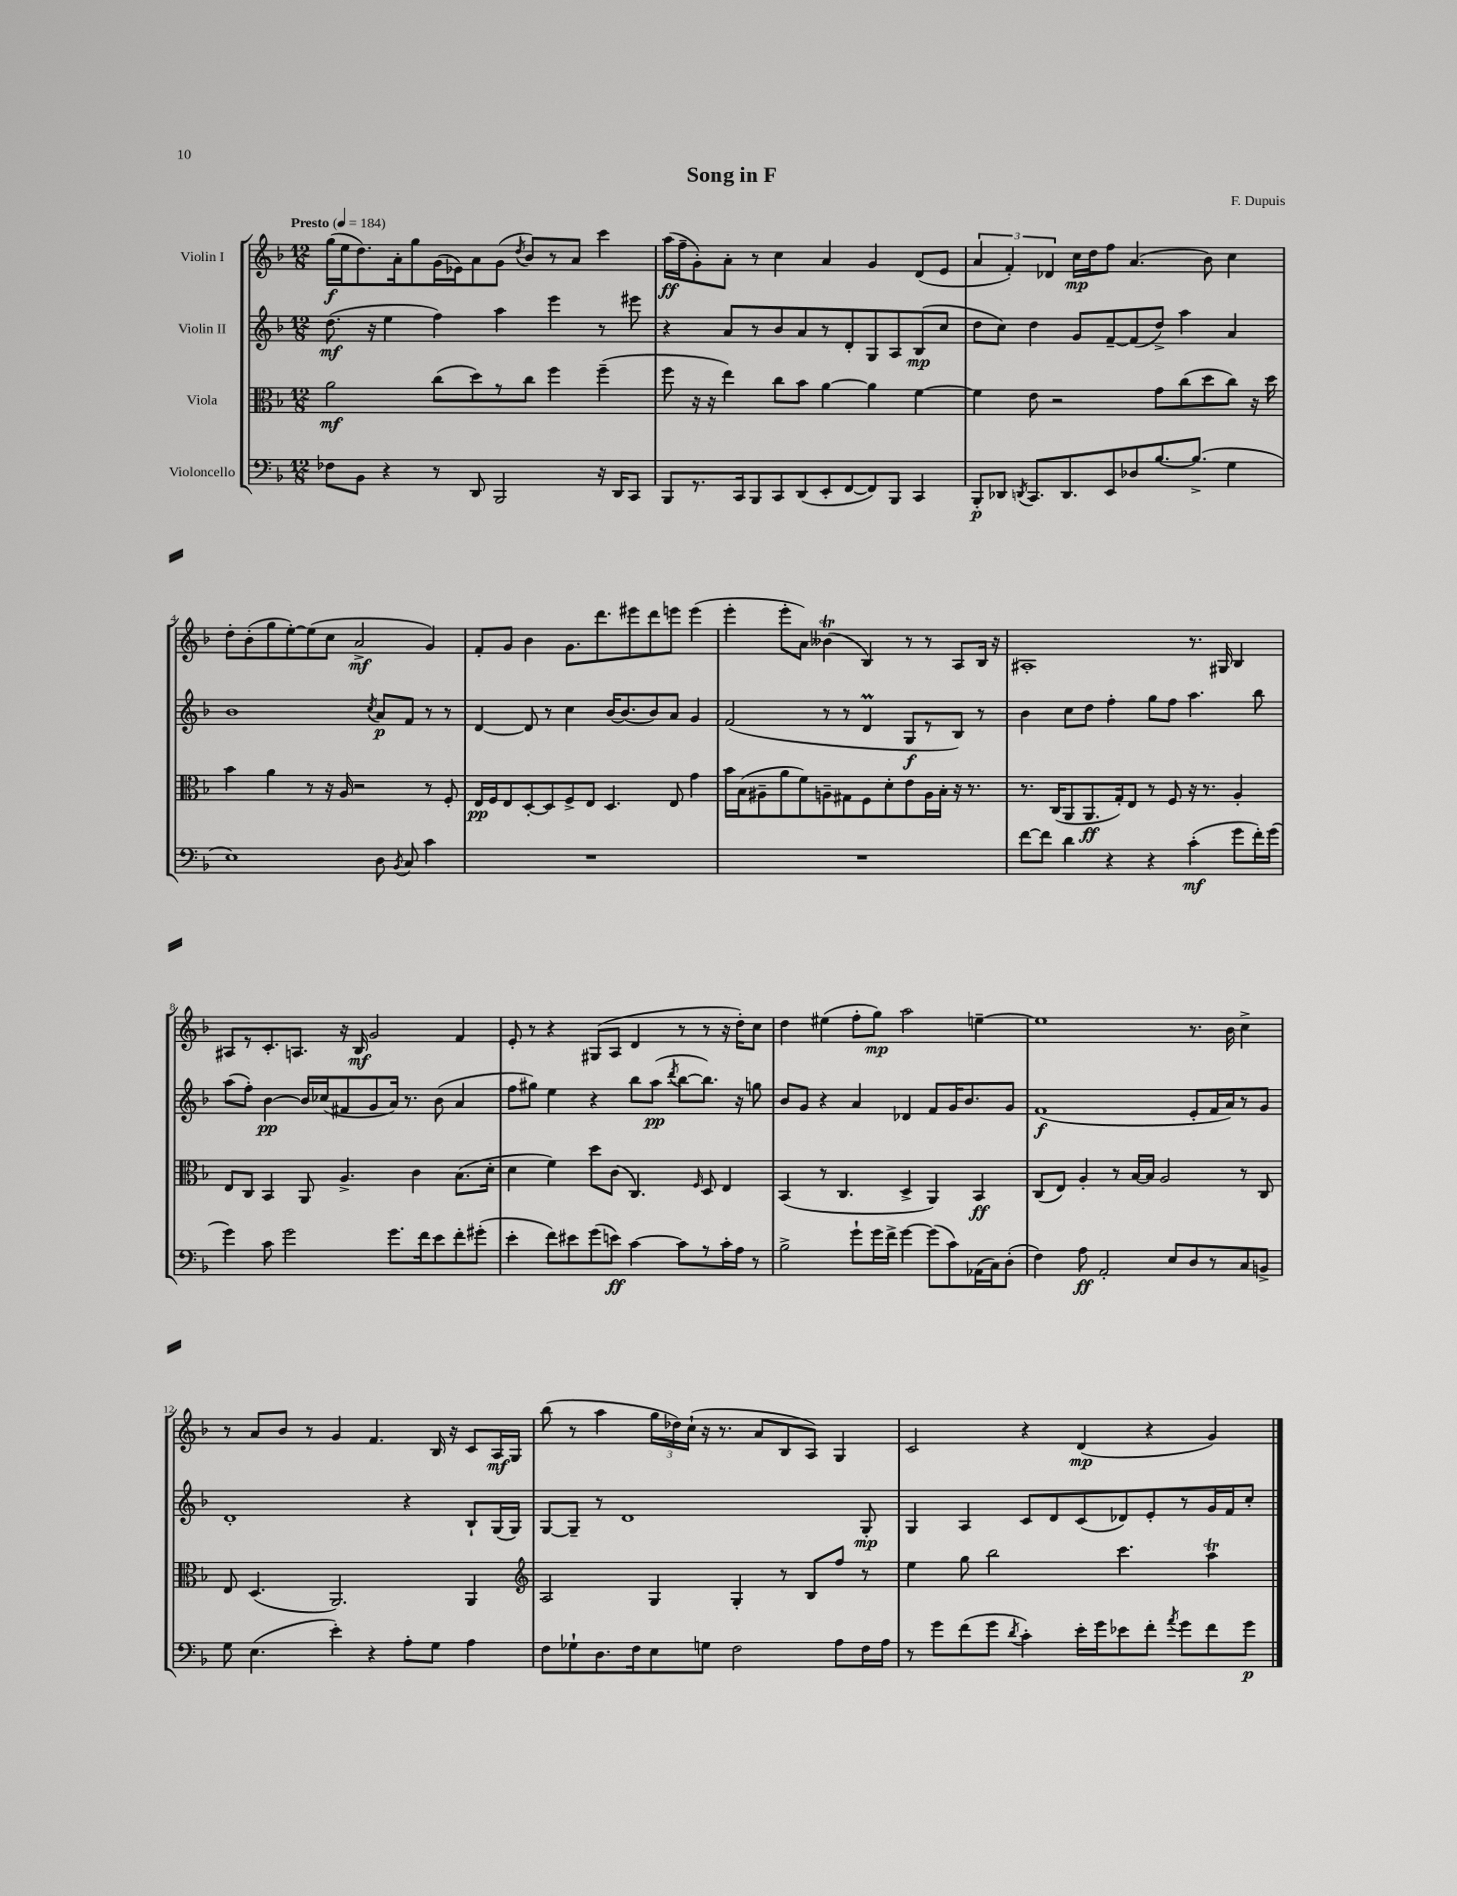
\header { title = "Song in F" composer = "F. Dupuis" }
<<
\new StaffGroup <<
\new Staff = "s0" \with { instrumentName = "Violin I" } {
    \clef treble \key f \major \numericTimeSignature \time 12/8 \tempo "Presto" 4 = 184
    \autoBeamOff g''16[\f( e''16 d''8.) a'16-. g''8 g'16( ees'16) a'8 g'8]( \acciaccatura { d''8 } bes'8[) r8 a'8] c'''4 |
    a''16[\ff( f''16-- g'8-.) a'8]-. r8 c''4 a'4 g'4 d'8[( e'8] |
    \tuplet 3/2 { a'4 f'4-.) des'4 } c''16[\mp d''16 f''8] a'4.( bes'8) c''4 |
    d''8[-. bes'8-.( g''8 e''8~-.) e''8( c''8] a'2->\mf g'4) |
    f'8[-. g'8] bes'4 g'8.[ d'''8. eis'''8 d'''8 e'''8] e'''4( |
    e'''4-. e'''8[-. a'8]) beses'4\trill( bes4) r8 r8 a8[ bes16] r16 |
    ais1-. r8. gis16 bes4 |
    ais8[ r8 c'8.-. a8.] r16 bes16\mf g'2 f'4 |
    e'8-. r8 r4 gis8[( a8] d'4 r8 r8 r16 d''16[-.) c''8] |
    d''4 eis''4( f''8[-. g''8]\mp) a''2 e''4~-- |
    e''1 r8. bes'16 c''4-> |
    r8 a'8[ bes'8] r8 g'4 f'4. bes16 r16 c'8[ a16\mf g16] |
    bes''8( r8 a''4 \tuplet 3/2 { g''16[ des''16) c''16]-!( } r16 r8. a'8[ bes8 a8]) g4 |
    c'2 r4 d'4\mp( r4 g'4) \bar "|." |
}
\new Staff = "s1" \with { instrumentName = "Violin II" } {
    \clef treble \key f \major \numericTimeSignature \time 12/8
    \autoBeamOff d''8.\mf( r16 e''4 f''4) a''4 e'''4 r8 eis'''8 |
    r4 a'8[ r8 bes'8 a'8 r8 d'8-. g8 a8 bes8\mp( c''8] |
    d''8[ c''8]) d''4 g'8[ f'8~-- f'8( d''8]->) a''4 a'4 |
    bes'1 \acciaccatura { c''8 } a'8[\p f'8] r8 r8 |
    d'4~ d'8 r8 c''4 bes'16[~ bes'8.( bes'8) a'8] g'4 |
    f'2( r8 r8 d'4\prall g8[\f r8 bes8]) r8 |
    bes'4 c''8[ d''8] f''4-. g''8[ f''8] a''4. bes''8 |
    a''8[( f''8]-.) bes'4~\pp bes'16[ ces''16( fis'8 g'8 a'16]) r8. bes'8( a'4 |
    f''8[ gis''8]) e''4 r4 bes''8[ a''8]\pp( \acciaccatura { d'''8 } bes''8[~ bes''8.]) r16 g''8 |
    bes'8[ g'8] r4 a'4 des'4 f'8[ g'16 bes'8. g'8] |
    f'1\f( e'8[-. f'16 a'16) r8 g'8] |
    d'1-. r4 bes8[-! g16( g16]) |
    g8[~ g8]-- r8 d'1 g8-.\mp |
    g4 a4 c'8[ d'8 c'8( des'8) e'8-. r8 g'16 f'16 c''8]-. \bar "|." |
}
\new Staff = "s2" \with { instrumentName = "Viola" } {
    \clef alto \key f \major \numericTimeSignature \time 12/8
    \autoBeamOff a'2\mf c''8[( d''8) r8 c''8] f''4 f''4--( |
    f''8 r16 r16 e''4) c''8[ bes'8] a'4~ a'4 f'4~ |
    f'4 e'8 r2 g'8[ c''8( d''8 c''8]) r16 d''16 |
    bes'4 a'4 r8 r16 a16 r2 r8 f8-. |
    e16[\pp f16 e8 d8~-. d8 f8-> e8] d4. e8 g'4 |
    bes'16[ bes16( ais8-- a'8 f'8) a8-- gis8 f8 d'8-. e'8 a16 bes16]-. r16 r8. |
    r8. c16[( a,8 a,8.\ff g16-.) e8] r8 f8 r16 r8. a4-. |
    e8[ c8] bes,4 a,8 a4.-> c'4 bes8.[( d'16]-. |
    d'4 f'4) d''8[ c'8]( c4.) \grace { f16 } d8 e4 |
    bes,4( r8 c4. d4-> a,4) bes,4\ff |
    c8[( e8]) a4-. r8 bes16[~ bes16] a2 r8 c8 |
    e8 d4.( a,2.) a,4 |
    \clef treble a2 g4 g4-. r8 bes8[ f''8] r8 |
    e''4 g''8 bes''2 c'''4. a''4\trill \bar "|." |
}
\new Staff = "s3" \with { instrumentName = "Violoncello" } {
    \clef bass \key f \major \numericTimeSignature \time 12/8
    \autoBeamOff fes8[ bes,8] r4 r8 d,8 bes,,2 r16 d,16[ c,8] |
    bes,,8[ r8. c,16 bes,,8 c,8 d,8( e,8-. f,8~ f,8) bes,,8] c,4 |
    bes,,8[-.\p des,8] \acciaccatura { d,8 } c,8.[ d,8. e,8 des8 bes8.~ bes8.]->( g4 |
    e1) d8 \acciaccatura { bes,8 } c8 c'4 |
    R1. |
    R1. |
    f'8[~ f'8] d'4 r4 r4 c'4-.\mf( g'8[ f'16-.) g'16]( |
    g'4) c'8 g'2 g'8.[ f'16 e'8 f'8-. gis'8]-.( |
    e'4-. f'8[) eis'8 g'8( e'8]\ff) c'4~ c'8[ r8 c'16-. a16] r8 |
    bes2-> g'8[-! g'16 f'16]-> g'4~ g'8[( c'8) aes,16( c16) d8]-.( |
    f4) a8\ff a,2-. e8[ d8 r8 c8 b,8]-> |
    g8 e4.( e'4-.) r4 a8[-. g8] a4 |
    f8[ ges8-! d8. f16 e8 g8] f2 a8[ f16 a16] |
    r8 g'8[ f'8( g'8] \acciaccatura { d'8 } c'4-.) e'16[-. g'16 ees'8 f'8]-. \acciaccatura { a'8 } g'8[ f'8 g'8]\p \bar "|." |
}
>>
>>
